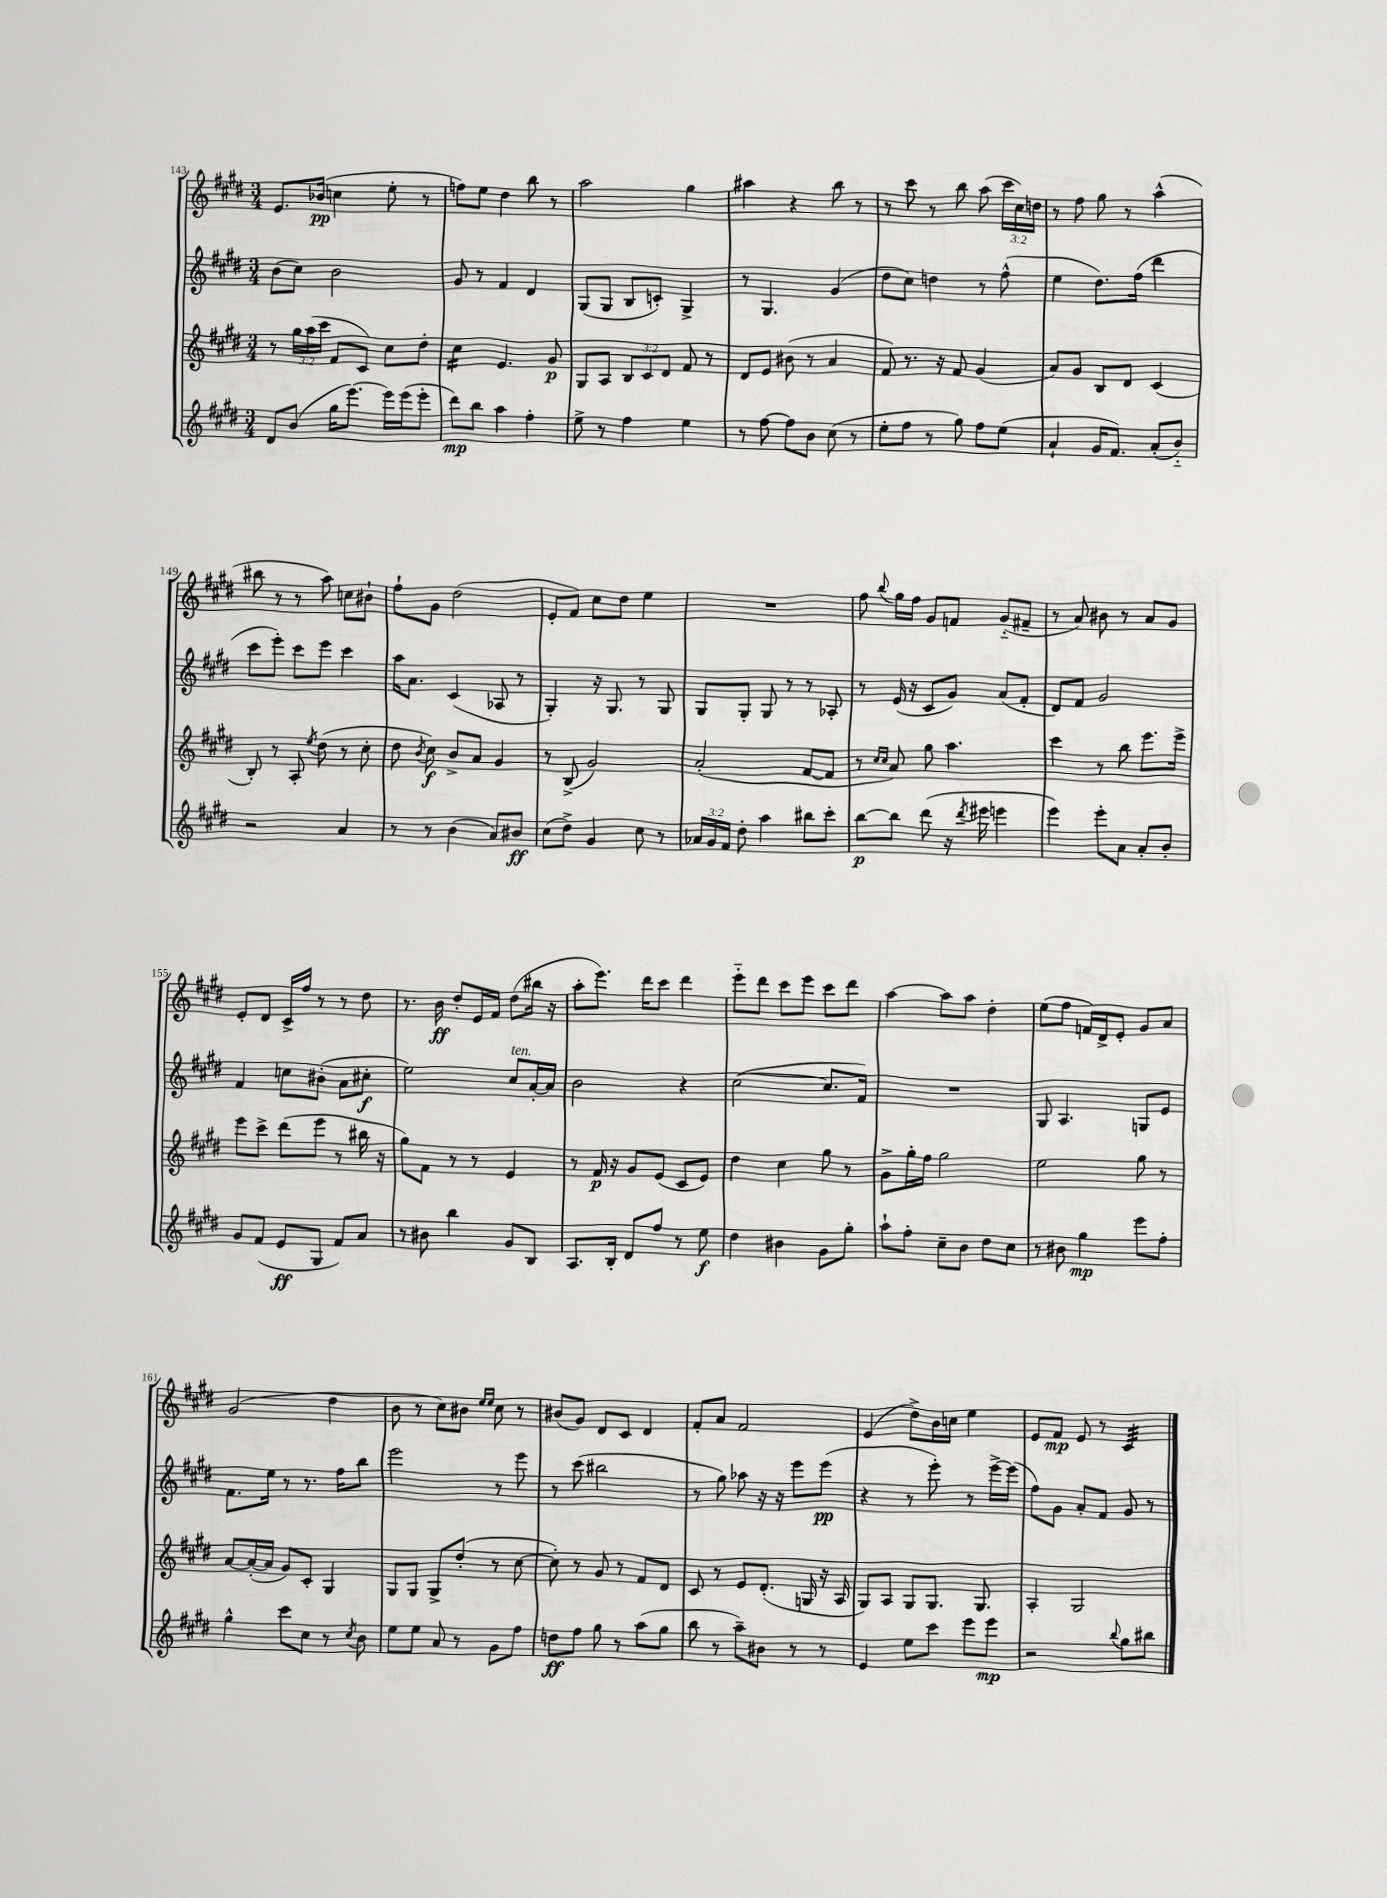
<<
\new StaffGroup <<
\new Staff = "s0" {
    \clef treble \key e \major \numericTimeSignature \time 3/4 \override Staff.TupletNumber.text = #tuplet-number::calc-fraction-text
    \autoBeamOff e'8.[ bes'16]\pp( c''4 e''8-. r8 |
    f''8[) e''8] dis''4 b''8 r8 |
    a''2 gis''4 |
    ais''4 r4 b''8 r8 |
    r8 cis'''8 r8 b''8 a''8( \tuplet 3/2 { cis'''16[ cis''16) d''16] } |
    r8 fis''8 gis''8 r8 a''4-^( |
    bis''8 r8 r8 a''8) c''8[ bis'8]-! |
    fis''8[-! gis'8] dis''2( |
    e'8[-. fis'8]) cis''8[ dis''8] e''4 |
    R2. |
    fis''8 \appoggiatura { b''8 } gis''16[ fis''16] gis'8[ f'8] gis'8[-_( fis'8]-- |
    r8 a'8) bis'8 r8 a'8[ gis'8] |
    e'8[-. dis'8] cis'16[-> fis''16] r8 r8 dis''8 |
    r8. b'16\ff dis''8[-. e'16 fis'16] dis''8[( bis''16] r16 |
    a''8[-. e'''8.]) dis'''16[ cis'''8] dis'''4 |
    e'''8[-_ dis'''8] cis'''8[ e'''8] cis'''8[ dis'''8] |
    a''4~ a''8[ a''8] dis''4-. |
    e''8[( fis''8] f'16[) dis'16-> e'8]-. gis'8[ a'8] |
    gis'2( dis''4 |
    b'8 r8 cis''8[) bis'8] \grace { e''16[ e''16] } cis''8 r8 |
    bis'8[( gis'8]) dis'8[ cis'8] dis'4 |
    fis'8[-. a'8] fis'2 |
    e'4( dis''8[->) b'16 c''16] e''4 |
    e'8[ fis'8]\mp e'8 r8 cis'4:32 \bar "|." |
}
\new Staff = "s1" {
    \clef treble \key e \major \numericTimeSignature \time 3/4
    \autoBeamOff b'8[( cis''8]) b'2 |
    gis'8 r8 fis'4 dis'4 |
    gis8[( gis8] b8[ c'8]-.) gis4-> |
    r8 gis4. gis'4( |
    dis''8[ cis''8]) d''4 r8 fis''8-^( |
    e''4 dis''8.[) fis''16]( dis'''4 |
    cis'''8[ e'''8]-.) cis'''8[ e'''8] cis'''4 |
    a''16[ a'8.] cis'4( aes8 r8 |
    gis4-.) r16 gis8. r8 gis8 |
    gis8[ gis8]-. gis8 r8 r8 aes8-. |
    r8 e'16( r16 cis'8[ gis'8]) a'8[( fis'8]-. |
    dis'8[) fis'8] gis'2 |
    fis'4 c''8[ bis'8]-.( a'8[ cis''8]-.\f |
    e''2) cis''8[^\markup { \italic "ten." } a'16~-. a'16] |
    b'2 r4 |
    cis''2~( cis''8.[ fis'16]) |
    R2. |
    gis8 a4. g8[ e'8] |
    fis'8.[ e''16] r8 r8. fis''16[ b''8] |
    e'''2 r8 e'''8 |
    r8 cis'''8( bis''2 |
    r8 gis''8) aes''8 r16 r16 e'''8[ e'''8]\pp( |
    r4 r8 e'''8-.) r8 e'''16[~-> e'''16]( |
    fis''8[) gis'8] a'8[-. fis'8] gis'8 r8 \bar "|." |
}
\new Staff = "s2" {
    \clef treble \key e \major \numericTimeSignature \time 3/4 \override Staff.TupletNumber.text = #tuplet-number::calc-fraction-text
    \autoBeamOff r8 \tuplet 3/2 { gis''16[ a''16( cis'''16] } fis'8[ cis'8]) cis''8[ dis''8]-. |
    cis''4:16 e'4. gis'8\p |
    gis8[ a8] \tuplet 3/2 { b8[ cis'8 dis'8] } fis'8 r8 |
    dis'8[ e'8] bis'8( r8 a'4 |
    fis'8) r8. r16 fis'8 gis'4( |
    a'8[) gis'8] b8[ dis'8] cis'4( |
    b8-.) r8 a8-. \acciaccatura { e''8 } dis''8( r8 cis''8-. |
    dis''8 \acciaccatura { b'8 } cis''8\f) b'8[-> a'8] gis'4 |
    r8 b8->( gis'2) |
    a'2-.( fis'8[~ fis'8] |
    r8 \grace { cis''16[ cis''16] } a'8) gis''8 a''4. |
    cis'''4 r8 b''8 e'''8.[ e'''16]-> |
    e'''8[ cis'''8]-> dis'''8[( e'''8] r8 bis''16 r16 |
    gis''8[) fis'8] r8 r8 e'4 |
    r8 fis'16\p r16 gis'8[ e'8]( cis'8[ e'8]) |
    dis''4 cis''4 gis''8 r8 |
    gis'8[-> gis''16-. fis''16] gis''2 |
    e''2 gis''8 r8 |
    a'8[~ a'16~-.( a'16] gis'8[) cis'8]-. gis4 |
    gis8[ gis8] gis8[-> dis''8]-.( r8 cis''8~ |
    cis''8-.) r8 gis'8 r8 fis'8[ dis'8] |
    cis'8 r8 e'8[ dis'8.]-.( g16 r16 a16 |
    gis8[) a8] gis8[ gis8.] gis8. |
    a4-. gis2 \bar "|." |
}
\new Staff = "s3" {
    \clef treble \key e \major \numericTimeSignature \time 3/4 \override Staff.TupletNumber.text = #tuplet-number::calc-fraction-text
    \autoBeamOff dis'8[ b'8]( gis''16[ e'''8.]~) e'''16[ e'''16( e'''8]-. |
    dis'''8[\mp) b''8] a''4 fis''4-. |
    e''8-> r8 fis''4 e''4 |
    r8 fis''8~ fis''8[ b'8] cis''8( r8 |
    e''8[-. fis''8] r8 gis''8) fis''8[ e''8]( |
    a'4-! gis'16[ fis'8.]) a'8[-.( b'8]-_) |
    r2 a'4 |
    r8 r8 b'4( a'8[) bis'8]\ff |
    cis''8[( dis''8]->) gis'4 cis''8 r8 |
    \tuplet 3/2 { aes'16[ gis'16 fis'16] } dis''8-. a''4 bis''8[ cis'''8]-. |
    b''8[~\p b''8] dis'''8( r16 \acciaccatura { dis'''8 } eis'''16 e'''4 |
    e'''4) e'''8[-. a'8] a'8[-. b'8]-. |
    gis'8[ fis'8]( e'8[\ff gis8] fis'8[) a'8] |
    r8 bis'8 b''4 gis'8[ b8] |
    a8.[ b16]-. dis'8[ fis''8] r8 e''8\f |
    dis''4 bis'4 gis'8[ gis''8]-. |
    a''8[-! fis''8]-. cis''8[-- b'8] dis''8[ cis''8] |
    r8 bis'8 gis''4\mp e'''8[ fis''8]-. |
    gis''4-^ cis'''8[ cis''8] r8 \acciaccatura { cis''8 } b'8 |
    e''8[ e''8] a'8 r8 gis'8[ fis''8] |
    d''8[\ff fis''8] gis''8 r8 a''8[( gis''8] |
    b''8 r8 a''8[--) bis'8] r8 r8 |
    e'4 e''8[ cis'''8] e'''8[ e'''8]\mp |
    r2 \appoggiatura { b''8 } gis''8[ bis''8] \bar "|." |
}
>>
>>
\layout { \context { \Score currentBarNumber = #143 } }
